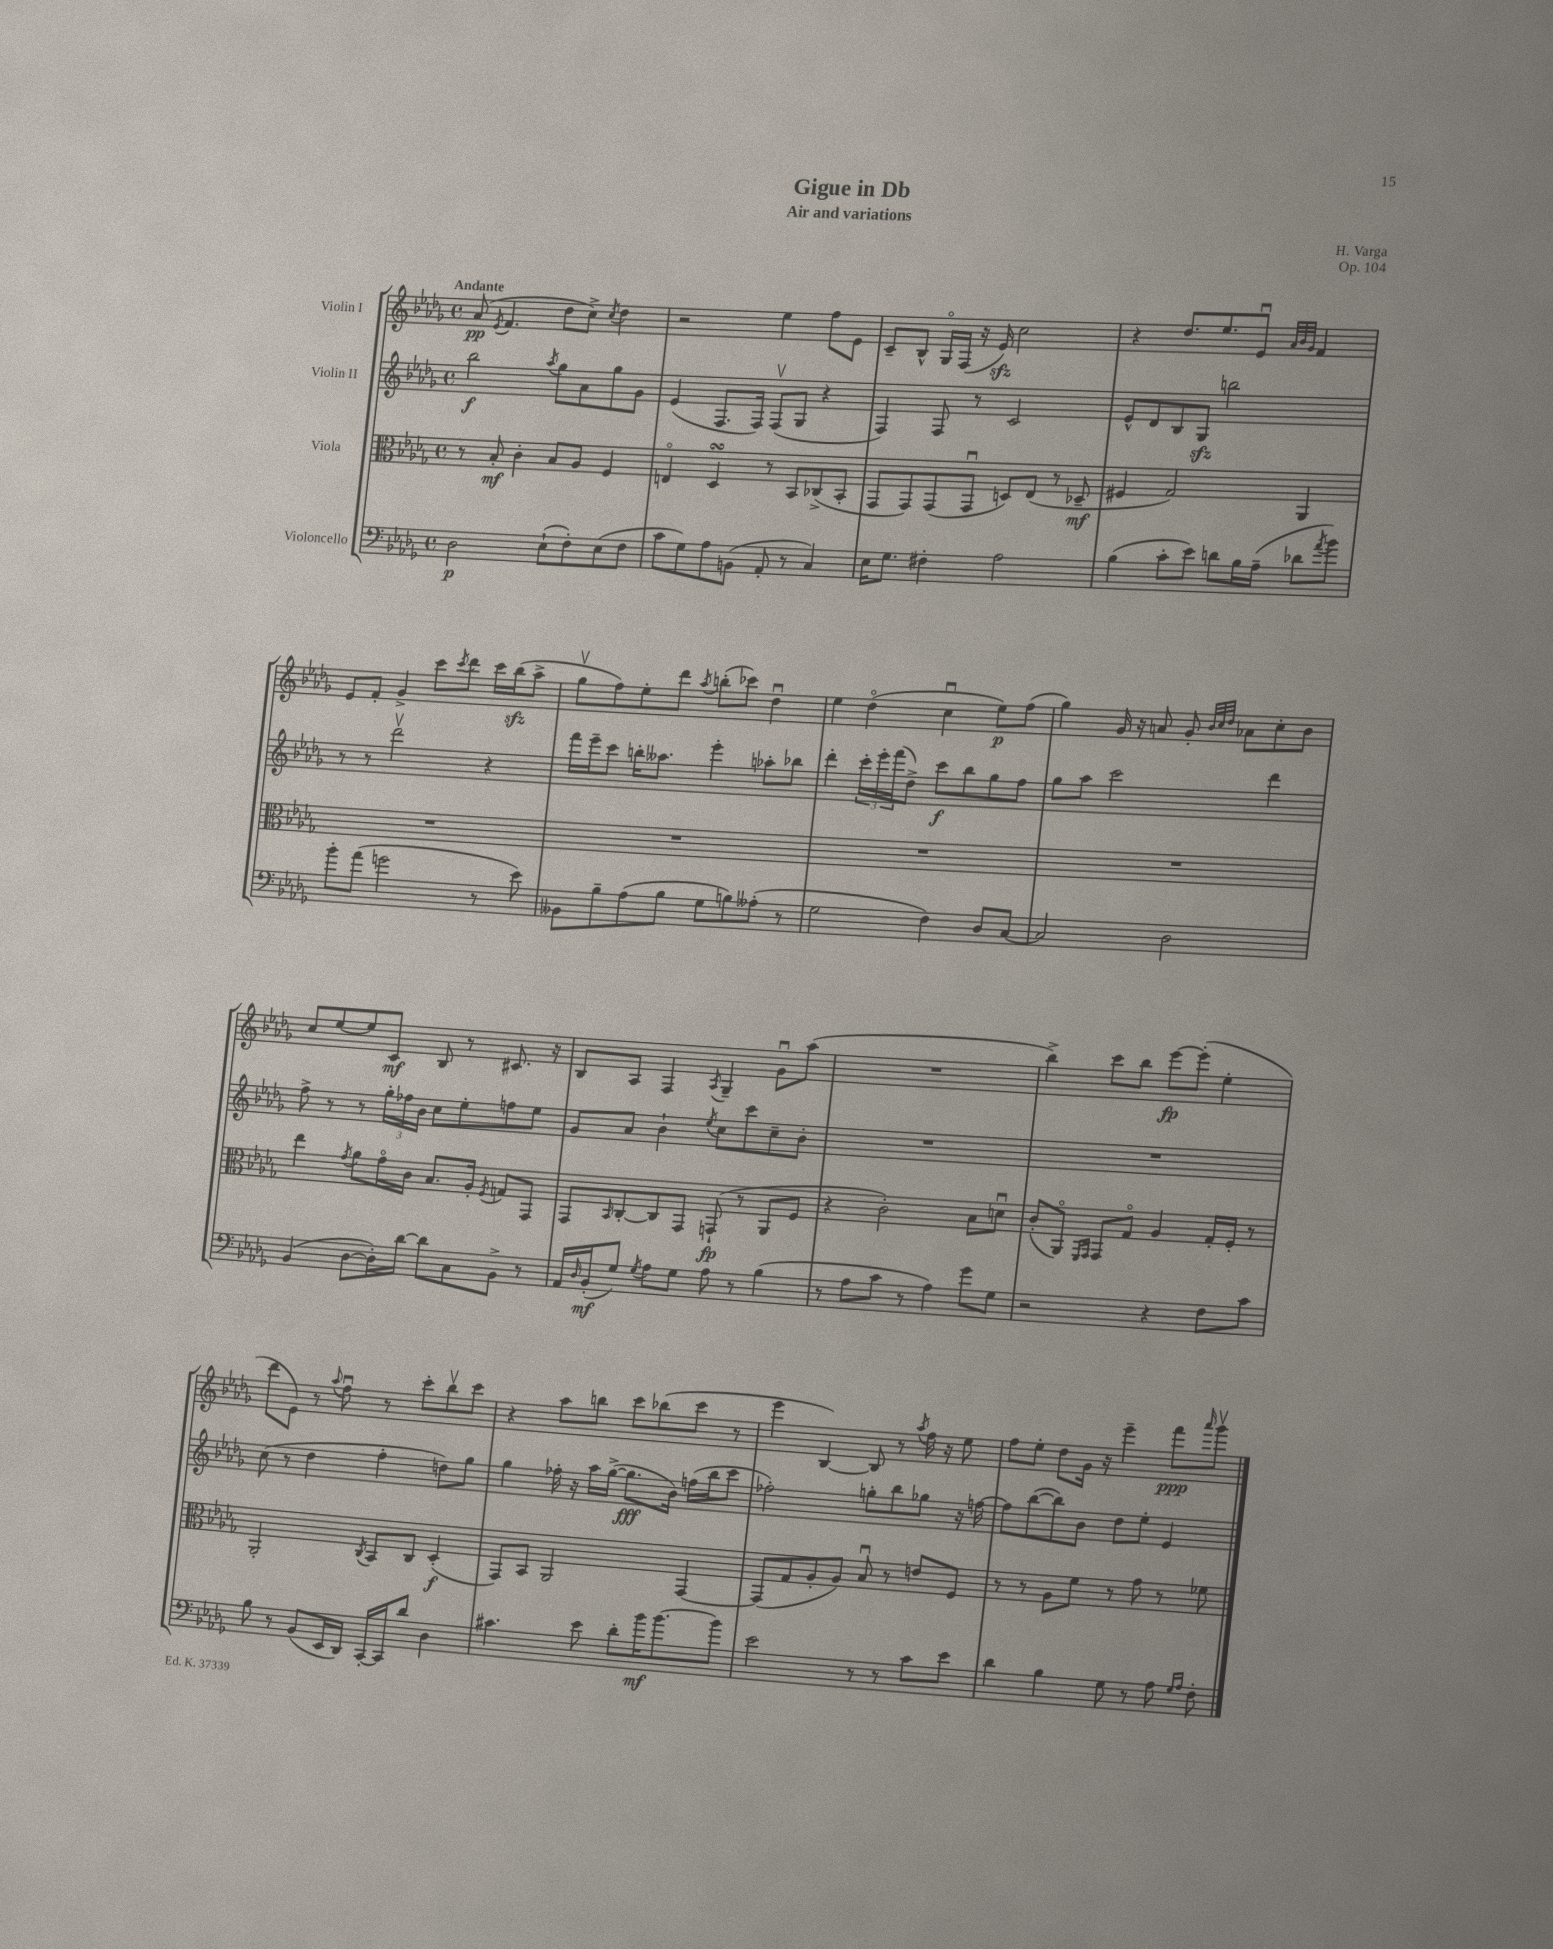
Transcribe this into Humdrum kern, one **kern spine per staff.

**kern	**kern	**kern	**kern
*staff4	*staff3	*staff2	*staff1
*clefF4	*clefC3	*clefG2	*clefG2
*k[b-e-a-d-g-]	*k[b-e-a-d-g-]	*k[b-e-a-d-g-]	*k[b-e-a-d-g-]
*M4/4	*M4/4	*M4/4	*M4/4
*met(c)	*met(c)	*met(c)	*met(c)
2D-	8r	2bb-	(8a-
.	.	.	8qe-
.	8B-'	.	4.f
.	4c'	.	.
.	.	8qaa-	.
(8E-`	8B-	8gg-	8dd-
8F')	8A-	8a-	8cc^)
.	.	.	8qcc
(8E-	4F	8gg-	4dd-
8F	.	8g-	.
=	=	=	=
8c	4Eo	(4e-	2r
8G-)	.	.	.
8A-	4D-	8.F	.
(8BB	.	.	.
.	.	16F)	.
8AA-'	8r	(8Fv	4ee-
8r	8BB-	8G-	.
4C)	(8C-^	4r	8ff
.	8BB-'	.	8e-
=	=	=	=
16E-	8GG-	4F)	8c~
8.G-	.	.	.
.	8GG-)	.	8B-^^
4F#'	(8GG-	8F	16G-o
.	.	.	(16F
.	8GG-u	8r	16r
.	.	.	16e-)
2A-	8D)	2c	2cc
.	(8E-	.	.
.	8r	.	.
.	8D-~	.	.
=	=	=	=
(4B-	4F#	8e-^^	4r
.	.	8d-	.
8c'	2G-)	8B-	8.dd-
8e-)	.	8G-	.
.	.	.	8.ee-
8d	.	2bb	.
16B-	.	.	8e-u
(16A-~	.	.	.
.	.	.	32qqa-
.	.	.	32qqb-
.	.	.	32qqg-
8d-	4AA-	.	4f
8qa-	.	.	.
8b-)	.	.	.
=	=	=	=
8b-'	1r	8r	8e-
(8a-	.	8r	8f'
2g	.	2ddd-v	4g-^
.	.	.	8ccc
.	.	.	8qccc
.	.	.	8ddd-
8r	.	4r	16ccc
.	.	.	(16bb-
8e-)	.	.	8aa-^
=	=	=	=
8BB--	1r	16fff	8gg-v
.	.	16eee-~	.
8B-~	.	8ccc	8ff)
(8A-	.	16bb'	8ee-'
.	.	8.aa--	.
8B-	.	.	8ddd-
.	.	.	8qaa-
8G-	.	4eee-'	(8bb'
8B)	.	.	8ccc-)
(8A--'	.	8aa-'	4dd-u
8r	.	8bb-	.
=	=	=	=
2G-	1r	4ddd-'	4ee-
.	.	24ccc'	(4dd-o
.	.	24eee-'	.
.	.	(24fff	.
.	.	8dd-^)	.
4F)	.	8ccc	4ccu
.	.	8bb-	.
8D-	.	8gg-	8ee-)
[8C	.	8ff	(8ff
=	=	=	=
2C]	1r	8gg-	4gg-)
.	.	8aa-	.
.	.	2ccc	16g-
.	.	.	16r
.	.	.	8a
2D-	.	.	8g-'
.	.	.	32qqb-
.	.	.	32qqcc
.	.	.	32qqdd-
.	.	.	8a-
.	.	4ddd-	8cc'
.	.	.	8b-
=	=	=	=
(4BB-	4ee-	8ff^	8cc
.	.	8r	[8ee-
.	8qg-	.	.
[8D-	8a-	8r	8ee-]
16D-'])	16g-o	24gg-'	8c
.	.	24ff-	.
[16d-	16c	.	.
.	.	24b-	.
8d-]	8.B-	8cc	8B-
8C	.	8ee-'	8r
.	16A-'	.	.
.	8qF	.	.
8BB-^	8G	8ff	8.c#
8r	8GG-	8ee-	.
.	.	.	16r
=	=	=	=
16AA-	8GG-	8g-	8B-
16qqD-	.	.	.
(16BB-'	.	.	.
.	16qqBB-	.	.
8G-)	[8C'	8a-	8A-
8qG-	.	.	.
8A-	8C]	4b-`	4F
8G-	8GG-	.	.
.	.	8qee-	8qA-
8A-	(8GG`	8cc	4G-~
8r	8r	8ccc	.
(4B-	8AA-	8cc~	8g-u
.	8F	8b-'	(8aa-
=	=	=	=
8r	4r	1r	1r
8A-	.	.	.
8c	2c')	.	.
8r	.	.	.
4A-)	.	.	.
8g-	8B-	.	.
8G-	8du	.	.
=	=	=	=
2r	(8c'	1r	4bb-^)
.	8AA-o)	.	.
.	16qqFF	.	.
.	16qqGG-	.	.
.	8GG-	.	8ccc
.	8G-o	.	8bb-
4r	4A-	.	[8eee-
.	.	.	(8eee-']
8F	16G-'	.	4ee-'
.	16F'	.	.
8c	8r	.	.
=	=	=	=
8B-	2AA-'	(8cc	8ddd-
8r	.	8r	8e-)
(8BB-	.	4dd-	8r
.	.	.	8qqaa-
16EE-	.	.	8ffu
16DD-)	.	.	.
.	8qC	.	.
[16CC'	8BB-	4ff'	8r
16CC]	.	.	.
8d-	8C	.	8ccc'
4D-	(4D-'	8dd)	8bb-v
.	.	8gg-	8ccc
=	=	=	=
4.c#	8GG-)	4gg-	4r
.	8BB-	.	.
.	2AA-	16ff-'	8aa-
.	.	16r	.
8e-	.	16aa-	8bb
.	.	([16gg-^	.
8d-'	.	8.gg-]	8ccc
16b-	.	.	(8bb-
[8.b-	.	16b-)	.
.	[4GG-	(16ff	8ccc
.	.	16bb-	.
8b-]	.	8ccc	8r
=	=	=	=
2e-	(8GG-]	2ff-')	4eee-
.	8G-	.	.
.	8A-'	.	[4B-)
.	8A-)	.	.
8r	8B-u	8gg'	8B-]
8r	8r	8bb-	8r
.	.	.	8qaa-
8c	8e	8gg-	16ff
.	.	.	16r
8e-	8F	16r	8ee-
.	.	[16ff	.
=	=	=	=
4d-	8r	8ff]	8ff
.	8r	([8bb-	8ee-'
4B-	8A-	8bb-])	8dd-
.	8f	8b-	16g-
.	.	.	16r
8G-	8r	8dd-	4eee-~
8r	8g-	8ee-'	.
8A-	8r	4e-	8fff
16qqG-	.	.	.
16qqA-	.	.	16qqaaa-
8F'	8f-	.	8ggg-v
==	==	==	==
*-	*-	*-	*-
